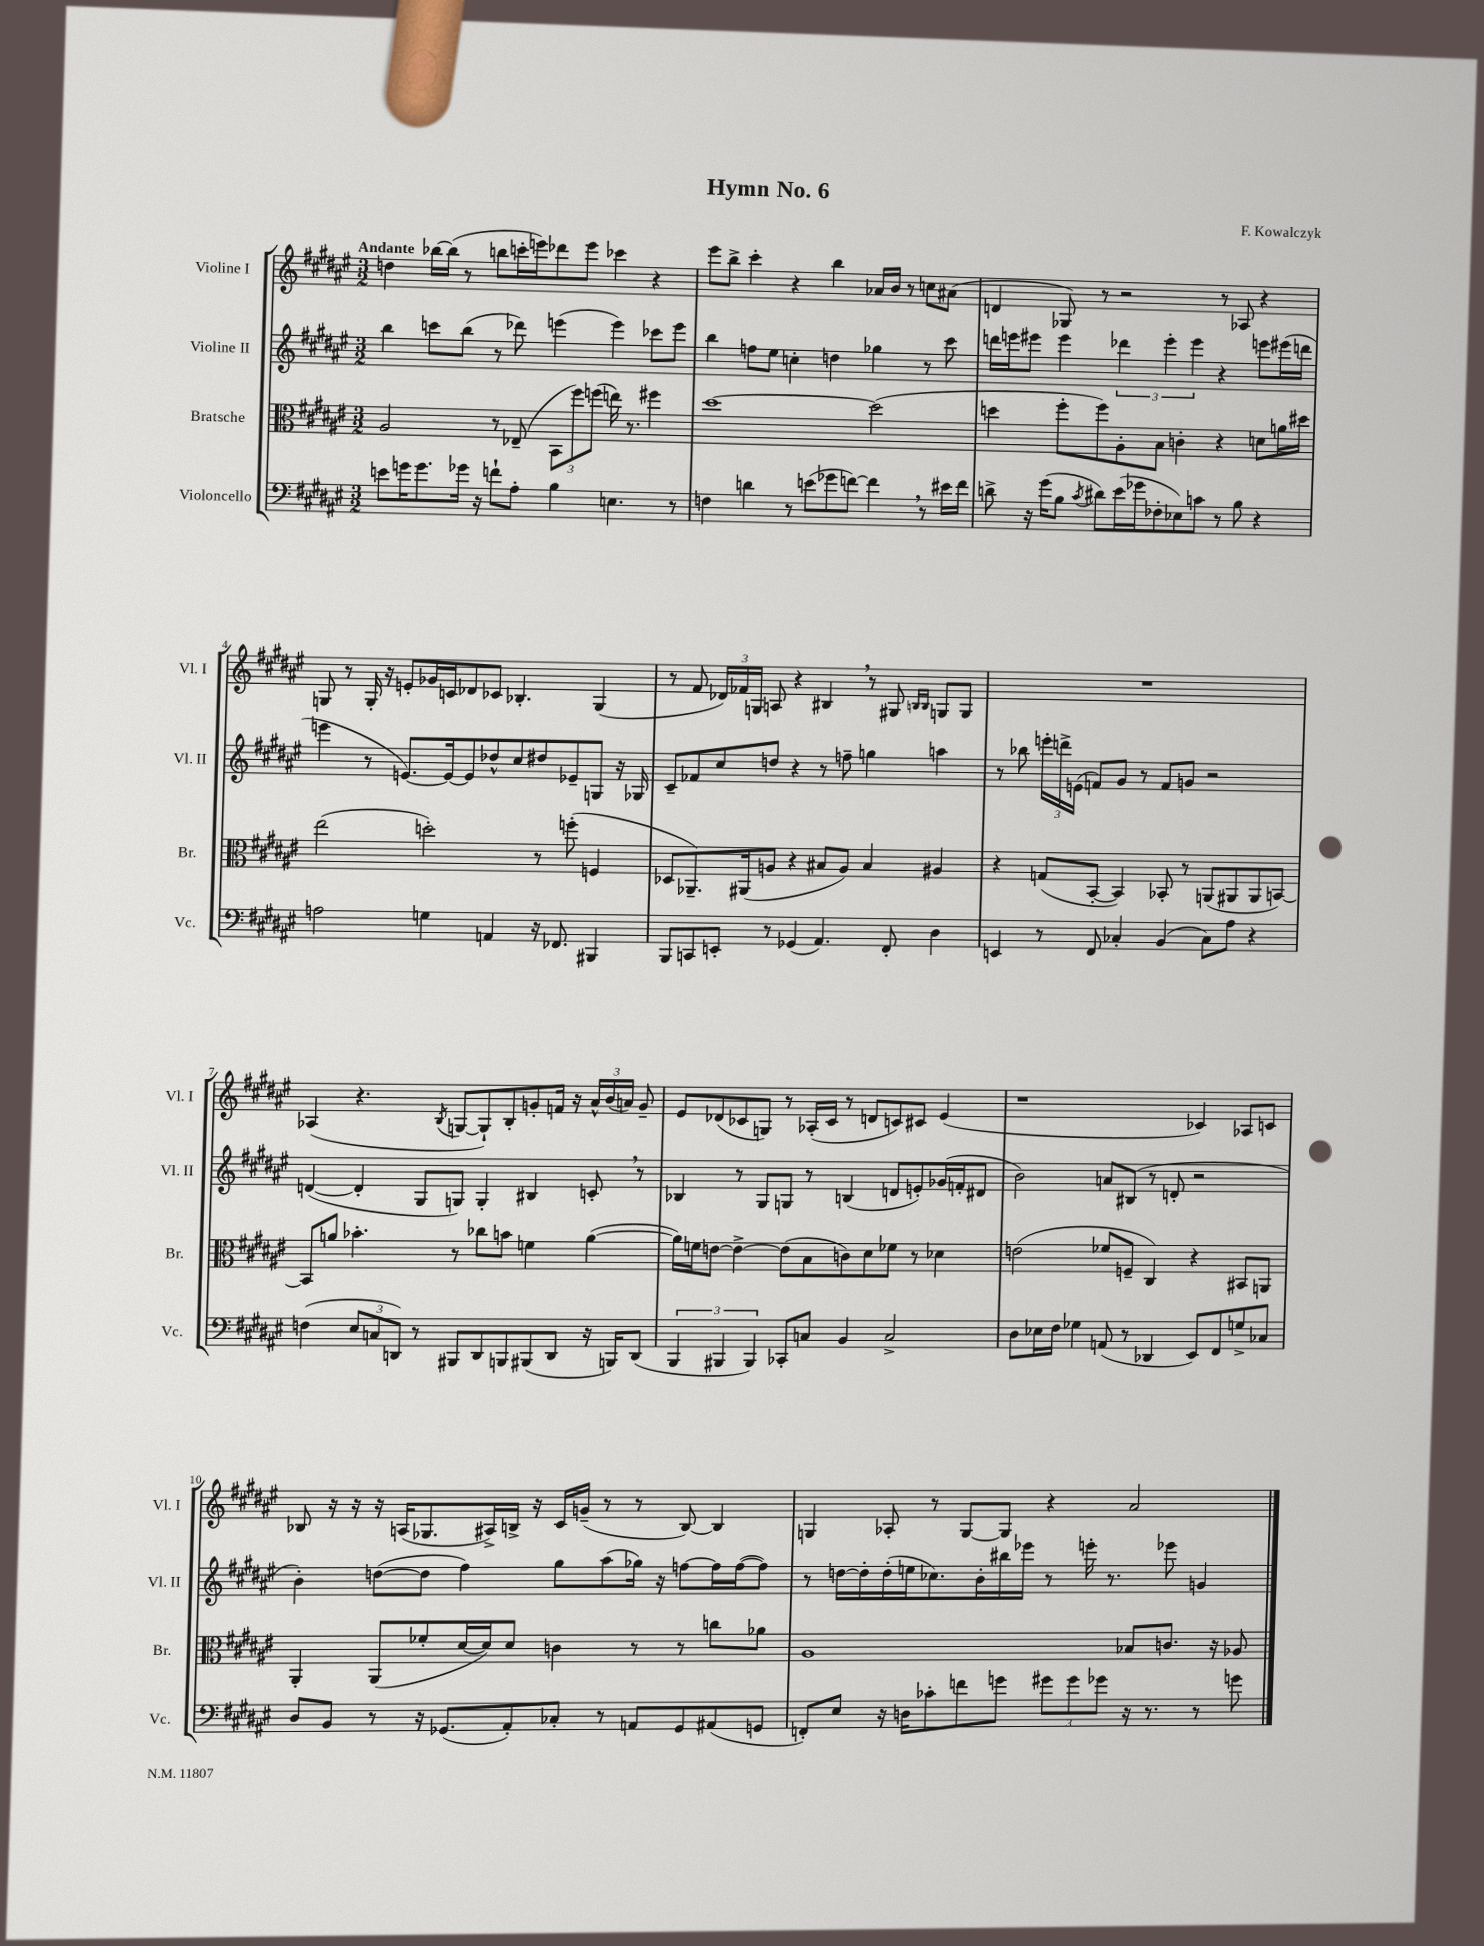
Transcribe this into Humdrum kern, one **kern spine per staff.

**kern	**kern	**kern	**kern
*part4	*part3	*part2	*part1
*staff4	*staff3	*staff2	*staff1
*I"Violoncello	*I"Bratsche	*I"Violine II	*I"Violine I
*I'Vc.	*I'Br.	*I'Vl. II	*I'Vl. I
*clefF4	*clefC3	*clefG2	*clefG2
*k[f#c#g#d#a#e#]	*k[f#c#g#d#a#e#]	*k[f#c#g#d#a#e#]	*k[f#c#g#d#a#e#]
*M3/2	*M3/2	*M3/2	*M3/2
=1	=1	=1	=1
!	!	!	!LO:TX:a:B:t=Andante
8en\L	2A#/	4bb\	4ddn\
16gn\K	.	.	.
8.g\	.	.	.
.	.	8cccn\L	[16bb-X\LL
.	.	.	(16bb-\JJ]
16g-X\Jk	.	(8bb\J	8r
16r	.	.	.
8fn`\L	8r	8r	8bbn\L
8A#'\J	(8E-X~/	8ddd-X\)	16cccn'\L
.	.	.	16eeen\J)
4B\	12BB\L	(4eeen\	8ddd-X\
.	12ff#\)	.	.
.	.	.	8eee\J
.	(12ffn\J	.	.
4.En\	16een\)	4eee\)	4ccc-X\
.	8.r	.	.
.	4ff#X\	8ccc-X\L	4r
8r	.	8eee\J	.
=2	=2	=2	=2
4Fn\	[1dd#	4bb\	8eee#\L
.	.	.	8bb^\J
4dn\	.	8ffn\L	4ccc#'\
.	.	8ee#\J	.
8r	.	4ccn'\	4r
(8en\L	.	.	.
8g-X\	.	4ddn\	4bb\
[8fn\J)	.	.	.
4f,\]	(2dd#\]	4gg-X\	16a-X/LL
.	.	.	16b/JJ
.	.	.	8r
8r	.	8r	8ccn\L
16e#X\LL	.	8ccc#\	(8a#X\J
16f\JJ	.	.	.
=3	=3	=3	=3
8dn^\	4ddn\	16dddn\LL	4dn/
.	.	16eeen\J	.
16r	.	8eee#X\J	.
(16g#\KL	.	.	.
8B\J	8ff#'\L	4eee#\	8G-X/)
8qc#/	.	.	.
8d#X\L)	8ff#\)	.	8r
(16e#\L	8A#'\	6ddd-X\	2r
16g-X\J	.	.	.
8F-X'\	8B\J	.	.
.	.	6eee#'\	.
8E-X\)	4cn'\	.	.
.	.	6eee#\	.
8cn\J	.	.	.
8r	4r	4r	8r
8B\	.	.	8A-X/
4r	8dn\L	8eeen\L	4r
.	16an\L	(16eee#X\L	.
.	16dd#X\JJ	16dddn\JJ	.
!!LO:LB:g=z
=4	=4	=4	=4
2An\	(2ee#\	4eeen\	8Gn/
.	.	.	8r
.	.	8r	16G'/
.	.	.	16r
.	.	[8.en/L)	8en'/L
4Gn\	2ddn'\)	.	16g-X/L
.	.	16e/k_	16cn/J
.	.	8e/]	8d-X/
4AAn/	.	8dd-X^^/	8c-X/J
.	.	8cc#/	4.B-X'/
16r	8r	8dd#X/	.
8.FF-X/	.	.	.
.	(8ffn'\	8e-X~/	.
4BBB#X/	4Fn/	8Gn/J	(4G/
.	.	16r	.
.	.	16G-X/	.
=5	=5	=5	=5
8BBB/L	8D-X/L	8c#~/L	8r
8CCn/	8.AA-X~/)	8f-X/	8f#/
8EEn'/J	.	8cc#/	24d-X/LL)
.	.	.	24f-X/
.	(16AA#X/k	.	.
.	.	.	24Gn/JJ
8r	8An/J	8ddn/J	8An/
(4GG-X/	4r	4r	4r
4.AA#/)	8B#X/L	8r	4B#X,/
.	8A/J)	8ffn~\	.
.	4B#/	4ggn\	8r
8FF#'/	.	.	8G#X/
.	.	.	16qqBn/LL
.	.	.	16qqB/JJ
4D#\	4A#X/	4aan\	8Gn/L
.	.	.	8G/J
=6	=6	=6	=6
4EEn/	4r	8r	1.r
.	.	8bb-X\	.
8r	(8Gn/L	24eeen'\LL	.
.	.	24dddn^\	.
.	.	(24en\JJ	.
8FF#/	[8BB'/J	8fn/L)	.
4C-X'/	4BB/])	8g#/J	.
.	.	8r	.
(4BB/	8BB-X'/	8f/L	.
.	8r	8gn/J	.
8C-\L)	(8AAn/L	2r	.
8A#\J	8AA#X/	.	.
4r	8AA#/	.	.
.	[8BBn/J)	.	.
!!LO:LB:g=z
=7	=7	=7	=7
(4Fn\	8BB/L]	([4dn/	(4A-X/
.	8an/J	.	.
12E#/L	4.b-X'\	4d'/]	4.r
12Cn/	.	.	.
12DDn/J)	.	.	.
8r	.	8G#/L	.
.	.	.	8qB/
8BBB#X/L	8r	8Gn/J)	[8Gn/L
8DD/	8cc-X\L	4G'/	8G`/])
8BBBn/	8bn\J	.	8B'/
(8BBB#X/	4fn\	4B#X/	8gn'/
8DD/J	.	.	16fn/Jk
.	.	.	16r
16r	([4a\	8cn',/	24a#^^/LL
.	.	.	(24b/
16BBBn/KL)	.	.	.
.	.	.	24an/JJ)
(8DD/J	.	8r	8g~/
=8	=8	=8	=8
6BBB/	16a\LL])	4B-X/	8e#/L
.	16fn\J	.	.
.	[8en\J	.	(8d-X/
6BBB#X/	.	.	.
.	4e^\_	8r	8c-X/
6BBB#/)	.	.	.
.	.	8G#/L	8Gn/J)
8CC-X'/L	(8e\L]	8Gn/J	8r
8Cn/J	8B\	8r	(16A-X'/LL
.	.	.	16c-/JJ
4BB/	8cn\)	(4Bn/	8r
.	8d#\	.	8dn/L
2C^/	8f-X\J	8dn/L	8cn/)
.	8r	8en'/)	8c#X/J
.	4d-X\	(16g-X/L	(4e#/
.	.	16fn'/J	.
.	.	8d#X/J	.
=9	=9	=9	=9
8D#\L	(2en\	2b\)	1r
16E-X\L	.	.	.
16F#\JJ	.	.	.
4G-X\	.	.	.
(8AAn/	8f-X/L	8an/L	.
8r	8Fn~/J	(8B#X/J	.
4DD-X/	4C#/)	8r	.
.	.	8dn'/	.
8EE#/L)	4r	2r	4c-X/)
8FF#/	.	.	.
8Gn^/	8BB#X/L	.	8A-X/L
8C-X/J	8AAn/J	.	8cn/J
!!LO:LB:g=z
=10	=10	=10	=10
8D#/L	4AA#'/	4b'\)	8B-X/
8BB/J	.	.	16r
.	.	.	16r
8r	(8AA#/L	([8ddn\L	16r
.	.	.	(16An/KL
16r	8f-X'/	8dd\J]	8.G-X/
(8.GG-X/L	.	.	.
.	[16d#/L	4ff#\)	.
.	16d#/J])	.	16A#X^/L)
8AA#'/)	8d#/J	.	16Bn^/JJ
.	.	.	16r
8C-X'/J	4cn\	8gg#\L	16c#/LL
.	.	.	(16gn~/JJ
8r	.	(8aa#\	8r
8AAn/L	8r	16gg-X\Jk)	8r
.	.	16r	.
8GG-/	8r	[8ffn\L	[8B/)
(8AA#X/	8ccn\L	16ff\L]	4B/]
.	.	([16ff\J	.
8GGn/J	8a-X\J	8ff\J])	.
=11	=11	=11	=11
8FFn'/L)	1A#	8r	4Gn/
8E#/J	.	[16ddn\LL	.
.	.	16dd'\]	.
16r	.	(16dd'\	8A-X'/
16Dn\KL	.	16een\J	.
8c-X'\	.	8.cc-X\)	8r
8fn\	.	.	[8G/L
.	.	16b'\L	.
8gn\J	.	16bb#X\	8G/J]
.	.	16eee-X\JJ	.
12g#X\L	.	8r	4r
12g#\	.	.	.
.	.	16eeen'\	.
12g-X\J	.	.	.
.	.	8.r	.
16r	8B-X/L	.	2a#/
8.r	.	.	.
.	8.cn/J	8eee-X\	.
8r	.	4gn/	.
.	16r	.	.
8gn\	8A-X/	.	.
==	==	==	==
*-	*-	*-	*-
